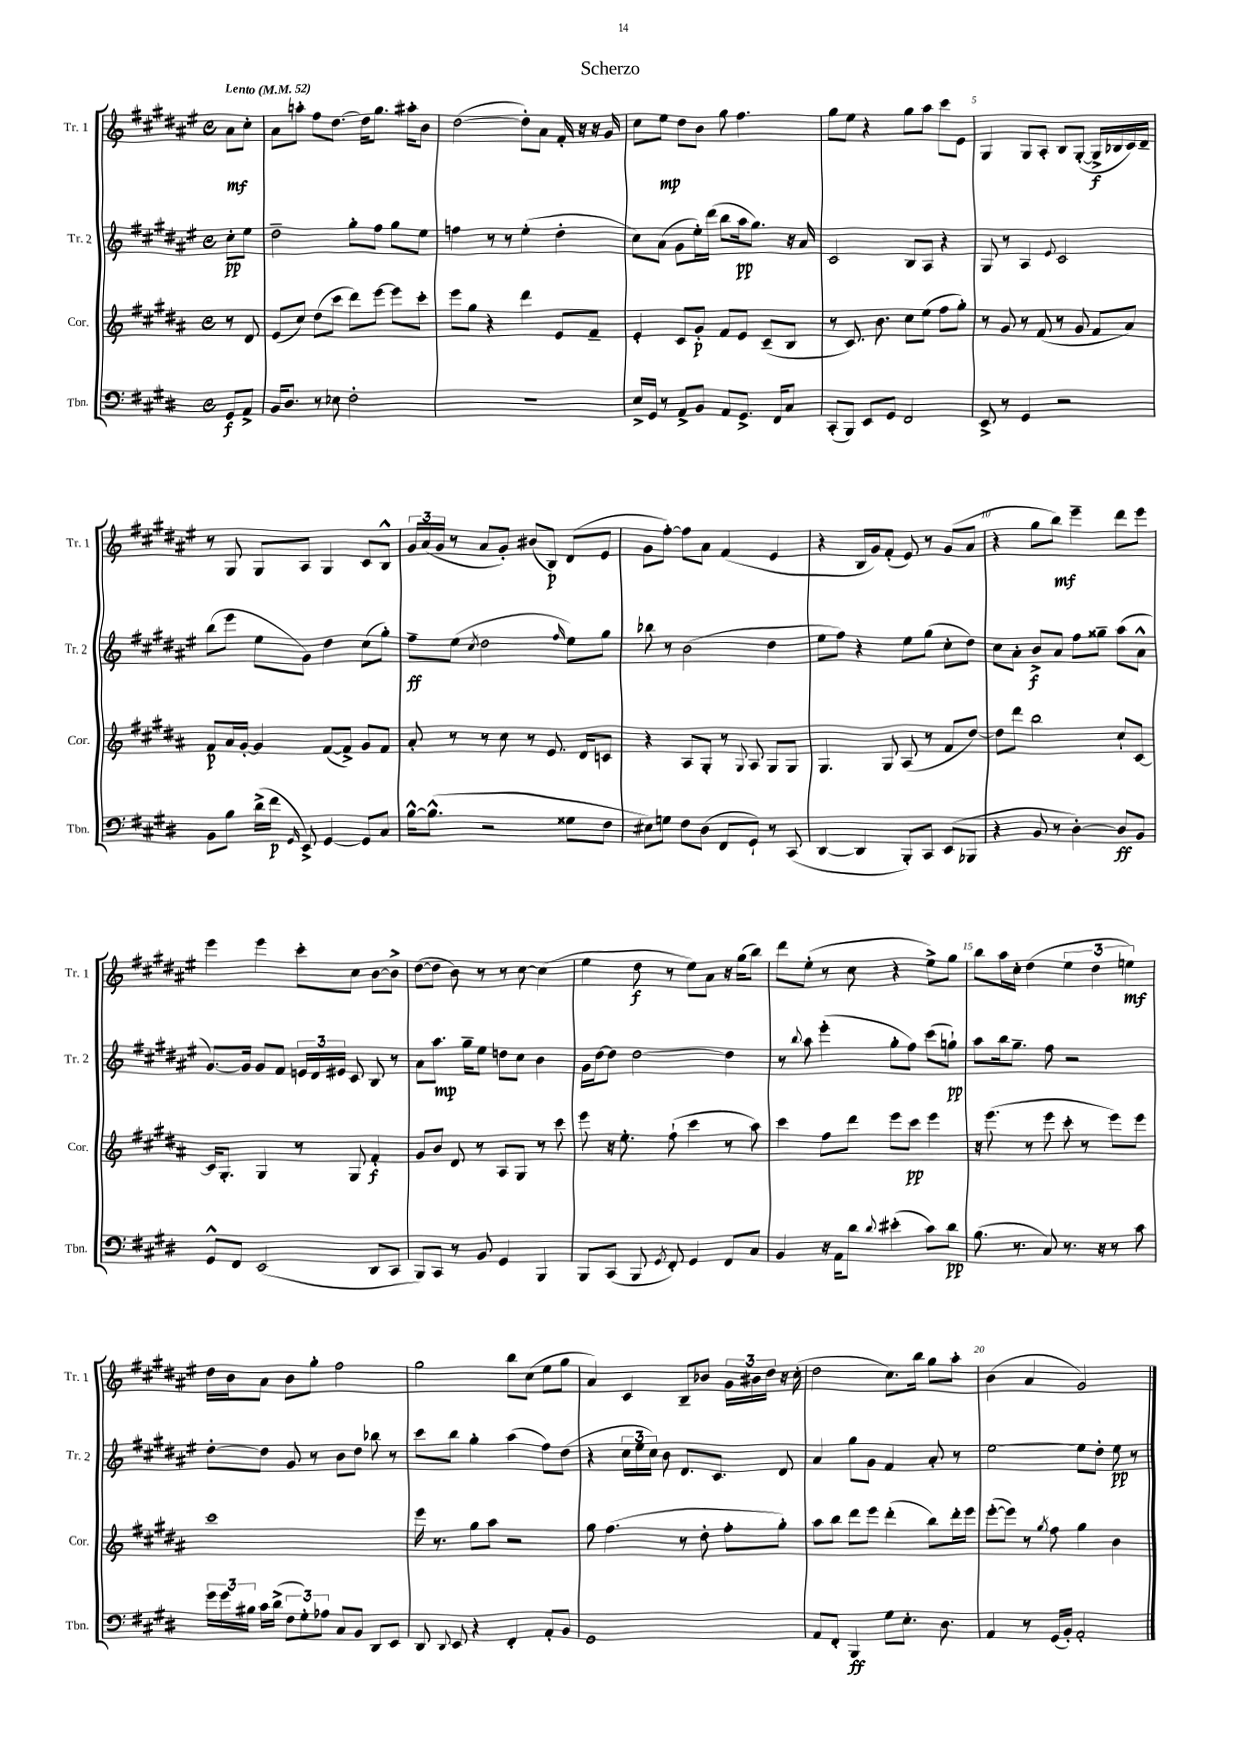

**kern	**kern	**kern	**kern
*staff4	*staff3	*staff2	*staff1
*clefF4	*clefG2	*clefG2	*clefG2
*k[f#c#g#d#]	*k[f#c#g#d#a#]	*k[f#c#g#d#a#e#]	*k[f#c#g#d#a#e#]
*M4/4	*M4/4	*M4/4	*M4/4
*met(c)	*met(c)	*met(c)	*met(c)
*MM52	*MM52	*MM52	*MM52
8GG#/L	8r	8cc#'\L	8a#\L
8AA^/J	8d#/	8ee#\J	8cc#'\J
=	=	=	=
16BB/LK	(8e/L	2dd#~\	8a#\L
8.D#/J	.	.	.
.	8cc#/J)	.	8aa'\J
8r	(8dd#\L	.	8ff#\L
8E-\	8ccc#\J	.	[8.dd#\J
2F#'\	8ddd#\L)	8gg#'\L	.
.	.	.	16dd#\]LK
.	[8eee\J	8ff#\J	8.gg#\J
.	8eee\]L	8gg#\L	.
.	.	.	16aa#'\LK
.	8ccc#'\J	8ee#\J	8b\J
=	=	=	=
1r	8eee\L	4ff\	([2dd#\
.	8gg#\J	.	.
.	4r	8r	.
.	.	8r	.
.	4ddd#\	(4ee#'\	8dd#'\]L)
.	.	.	8a#\J
.	8e/L	4dd#'\	16f#'/
.	.	.	16r
.	8f#~/J	.	16r
.	.	.	16g#/
=	=	=	=
16E^/LL	4e'/	8cc#\L)	8cc#\L
16GG#/JJ	.	.	.
8r	.	(8a#\J	8ee#\J
8AA^/L	8c#/L	8g#\L	8dd#\L
8BB/J	8g#'/J	16ee#'\L)	8b\J
.	.	(16ddd#\JJ	.
8AA/L	8f#/L	8bb\L	8gg#\
8.GG#^/J	8e/J	16aa#\k	4.ff#\
.	.	8.gg#\J)	.
.	(8c#~/L	.	.
16FF#/LK	.	.	.
8C#/J	8B/J	16r	.
.	.	16a#/	.
=	=	=	=
(8CC#'/L	8r	2c#/	8gg#\L
8BBB/J)	8.c#/)	.	8ee#\J
8EE/L	.	.	4r
.	8.b\	.	.
8GG#/J	.	.	.
2FF#/	8cc#\L	8B/L	8gg#\L
.	(8ee\J	8A#/J	8aa#\J
.	8ff#\L	4r	8ccc#\L
.	8gg#'\J)	.	8e#\J
=	=	=	=
8EE^/	8r	8G#/	4G#/
8r	8g#/	8r	.
4GG#/	8r	4A#/	8G#/L
.	(8f#/	.	8A#'/J
.	.	8qqe#/	.
2r	8r	2c#/	8B/L
.	8g#/	.	([8G#'/J
.	8f#/L	.	16G#^/]LL
.	.	.	16B-/
.	8a#/J)	.	16c#/)
.	.	.	16d#~/JJ
=	=	=	=
8BB\L	8f#/L	(8bb\L	8r
8B\J	16a#/L	8eee#\J	8G#/
.	[16g#'/JJ	.	.
(16d#^\LL	4g#/]	8ee#\L	8G#/L
16f#\JJ	.	.	.
16qqGG#/	.	.	.
8EE^/)	.	8g#\J)	8A#/J
[4GG#/	([8f#/L	4dd#\	4G#/
.	8f#^/]J)	.	.
8GG#/]L	8g#/L	(8cc#\L	8c#/L
8C#/J	8f#/J	8gg#'\J)	8B^^/J
=	=	=	=
[16B^^\LK	8a#'/	8ff#~\L	24g#/LL
.	.	.	(24a#/
(8.B^^\]J	.	.	.
.	.	.	24g#/JJ
.	8r	(8ee#\J	8r
.	.	8qcc#/	.
2r	8r	2dd#\	8a#/L
.	8cc#\	.	8g#'/J)
.	8r	.	(8b#/L
.	8.e/	.	8B/J)
.	.	16qqff#/	.
8G##\L	.	8ee#\L)	(8d#/L
.	16d#/LK	.	.
8F#\J	8c/J	8gg#\J	8e#/J
=	=	=	=
8E#\L)	4r	8bb-\	8g#\L
8G\J	.	8r	[8ff#'\J)
8F#\L	8A#/L	(2b\	8ff#\]L
(8D#\J	8G#'/J	.	8a#\J
8FF#/L	8r	.	(4f#/
.	8qqG#/	.	.
8GG#`/J)	8A#/	.	.
8r	8G#/L	4dd#\	4e#/
(8CC#/	8G#/J	.	.
=	=	=	=
[4DD#/	4.G#/	8ee#\L	4r
.	.	8ff#\J)	.
4DD#/]	.	4r	16B/LL
.	.	.	16g#/J)
.	8G#/	.	(8f#'/J
8BBB'/L)	(8A#/	8ee#\L	8e#/)
8CC#/J	8r	(8gg#\J	8r
(8EE/L	8f#/L	8cc#'\L	(8g#/L
8BBB-/J	[8dd#/J)	8dd#\J)	8a#/J
=	=	=	=
4r	8dd#\]L	8cc#\L	4r
.	8ddd#\J	8a#'\J	.
8BB/	2bb\	8b^/L	8gg#\L
8r	.	8a#/J	8bb\J)
[4D#'\)	.	8ff#\L	4eee#~\
.	.	8gg##~\J	.
8D#/]L	8cc#`/L	(8aa#\L	8ddd#\L
8BB/J	[8c#/J	8a#^^\J	8eee#\J
=	=	=	=
8GG#^^/L	16c#/]LK	[8.g#/L)	4eee#\
.	8.G#'/J	.	.
8FF#/J	.	.	.
.	.	16g#/]Jk	.
(2EE/	4G#/	8g#/L	4eee#\
.	.	8f#/J	.
.	8r	24e/LL	8ccc#'\L
.	.	24d#/	.
.	.	24e#/JJ	.
.	8G#/	8c#/	8cc#\J
8DD#/L	4f#'/	8B/	[8b\L
8CC#/J	.	8r	8b^\]J
=	=	=	=
8BBB/L)	8g#/L	8a#\L	([8dd#\L
8CC#/J	8b/J	8.aa#\J	8dd#\]J
8r	8d#/	.	8b\)
.	.	16gg#~\LK	.
8BB/	8r	8ee#\J	8r
4GG#/	8A#/L	8dd\L	8r
.	8G#/J	8cc#\J	[8cc#\
4BBB/	8r	4b\	(4cc#\]
.	8ccc#\	.	.
=	=	=	=
8BBB/L	8eee\	16g#\LL	4ee#\
.	.	[16dd#\J	.
(8CC#/J	16r	8dd#\]J	.
.	8.ee'\	.	.
8BBB/	.	[2dd#\	8dd#\
8qGG#/	.	.	.
8FF#'/)	(8ff#`\	.	8r
4GG#/	4ccc#\	.	8ee#\L)
.	.	.	8a#\J
8FF#/L	8r	4dd#\]	16r
.	.	.	(16gg#\LK
8C#/J	8aa#\)	.	8bb\J)
=	=	=	=
4BB/	4ccc#\	8r	8ddd#\L
.	.	8qqbb/	.
.	.	8aa#\	(8ee#'\J
16r	8ff#\L	(4eee#'\	8r
16AA\LK	.	.	.
8d#\J	8ddd#\J	.	8cc#\
8qqd#/	.	.	.
(4e#'\	8eee\L	8gg#'\L	4r
.	8ccc#\J	8ff#\J)	.
8c#\L)	4eee\	(8ccc#\L	8ee#^\L)
8d#\J	.	8gg`\J)	8gg#\J
=	=	=	=
(8.B\	16r	8aa#\L	8bb\L
.	(8.eee\	.	.
.	.	16bb\k	16aa#\L
8.r	.	8.gg#~\J	16cc#'\JJ
.	8r	.	(4dd#\
8C#/)	8eee\	8ff#\	.
8.r	8ccc#'\	2r	6ee#\
.	8r	.	.
.	.	.	6dd#\
16r	.	.	.
8r	8eee\L)	.	.
.	.	.	6ee\)
8c#\	8eee\J	.	.
=	=	=	=
24g#\LL	1ccc#	[8dd#'\L	16dd#\LL
24g#\	.	.	.
.	.	.	16b\J
24B#\JJ	.	.	.
16c#\LL	.	8dd#\]J	8a#\J
(16d#^\JJ	.	.	.
12F#\L	.	8g#/	8b\L
12G#'\)	.	.	.
.	.	8r	8gg#'\J
12A-\J	.	.	.
8C#/L	.	8b\L	2ff#\
8BB/J	.	8dd#\J	.
8DD#/L	.	8bb-\	.
8EE/J	.	8r	.
=	=	=	=
8DD#/	16eee\	8ccc#\L	2gg#\
.	8.r	.	.
8qqDD#/	.	.	.
8EE/	.	8bb\J	.
4r	8gg#\L	4gg#'\	.
.	8aa#\J	.	.
4FF#'/	2r	(4aa#\	8bb\L
.	.	.	(8cc#\J
8AA'/L	.	8ff#\L)	8ee#\L
8BB/J	.	(8dd#\J	8gg#\J
=	=	=	=
1GG#	8gg#\	4r	4a#/)
.	(4.ff#\	.	.
.	.	24cc#\LL	4c#/
.	.	24ee#\	.
.	.	24cc#\JJ)	.
.	.	8b\	.
.	8r	8.d#/L	8B~/L
.	8dd#'\	.	8b-/J
.	.	8.c#/J	.
.	8ff#'\L	.	24g#\LL
.	.	.	24b#\
.	.	.	24dd#\JJ
.	8gg#'\J)	8d#/	16r
.	.	.	(16cc#'\
=	=	=	=
8AA/L	8aa#\L	4a#/	2dd#\
8FF#'/J	8bb\J	.	.
4BBB/	8ddd#\L	8gg#\L	.
.	8eee\J	8g#\J	.
8G#\L	(4ddd#'\	4f#/	8.cc#\L)
8.E'\J	.	.	.
.	.	.	16bb\Jk
.	8bb\L)	8a#'/	8gg#\L
8.D#\	.	.	.
.	16ddd#'\L	8r	8aa#'\J
.	16eee\JJ	.	.
=	=	=	=
4AA/	([8eee'\L	[2ee#\	(4b\
.	8eee\]J)	.	.
8r	8r	.	4a#/
.	8qgg#/	.	.
(16GG#/LL	8ff#\	.	.
16BB'/JJ)	.	.	.
2AA'/	4gg#\	8ee#\]L	2g#/)
.	.	8dd#'\J	.
.	4b\	8ee#\	.
.	.	8r	.
==	==	==	==
*-	*-	*-	*-
